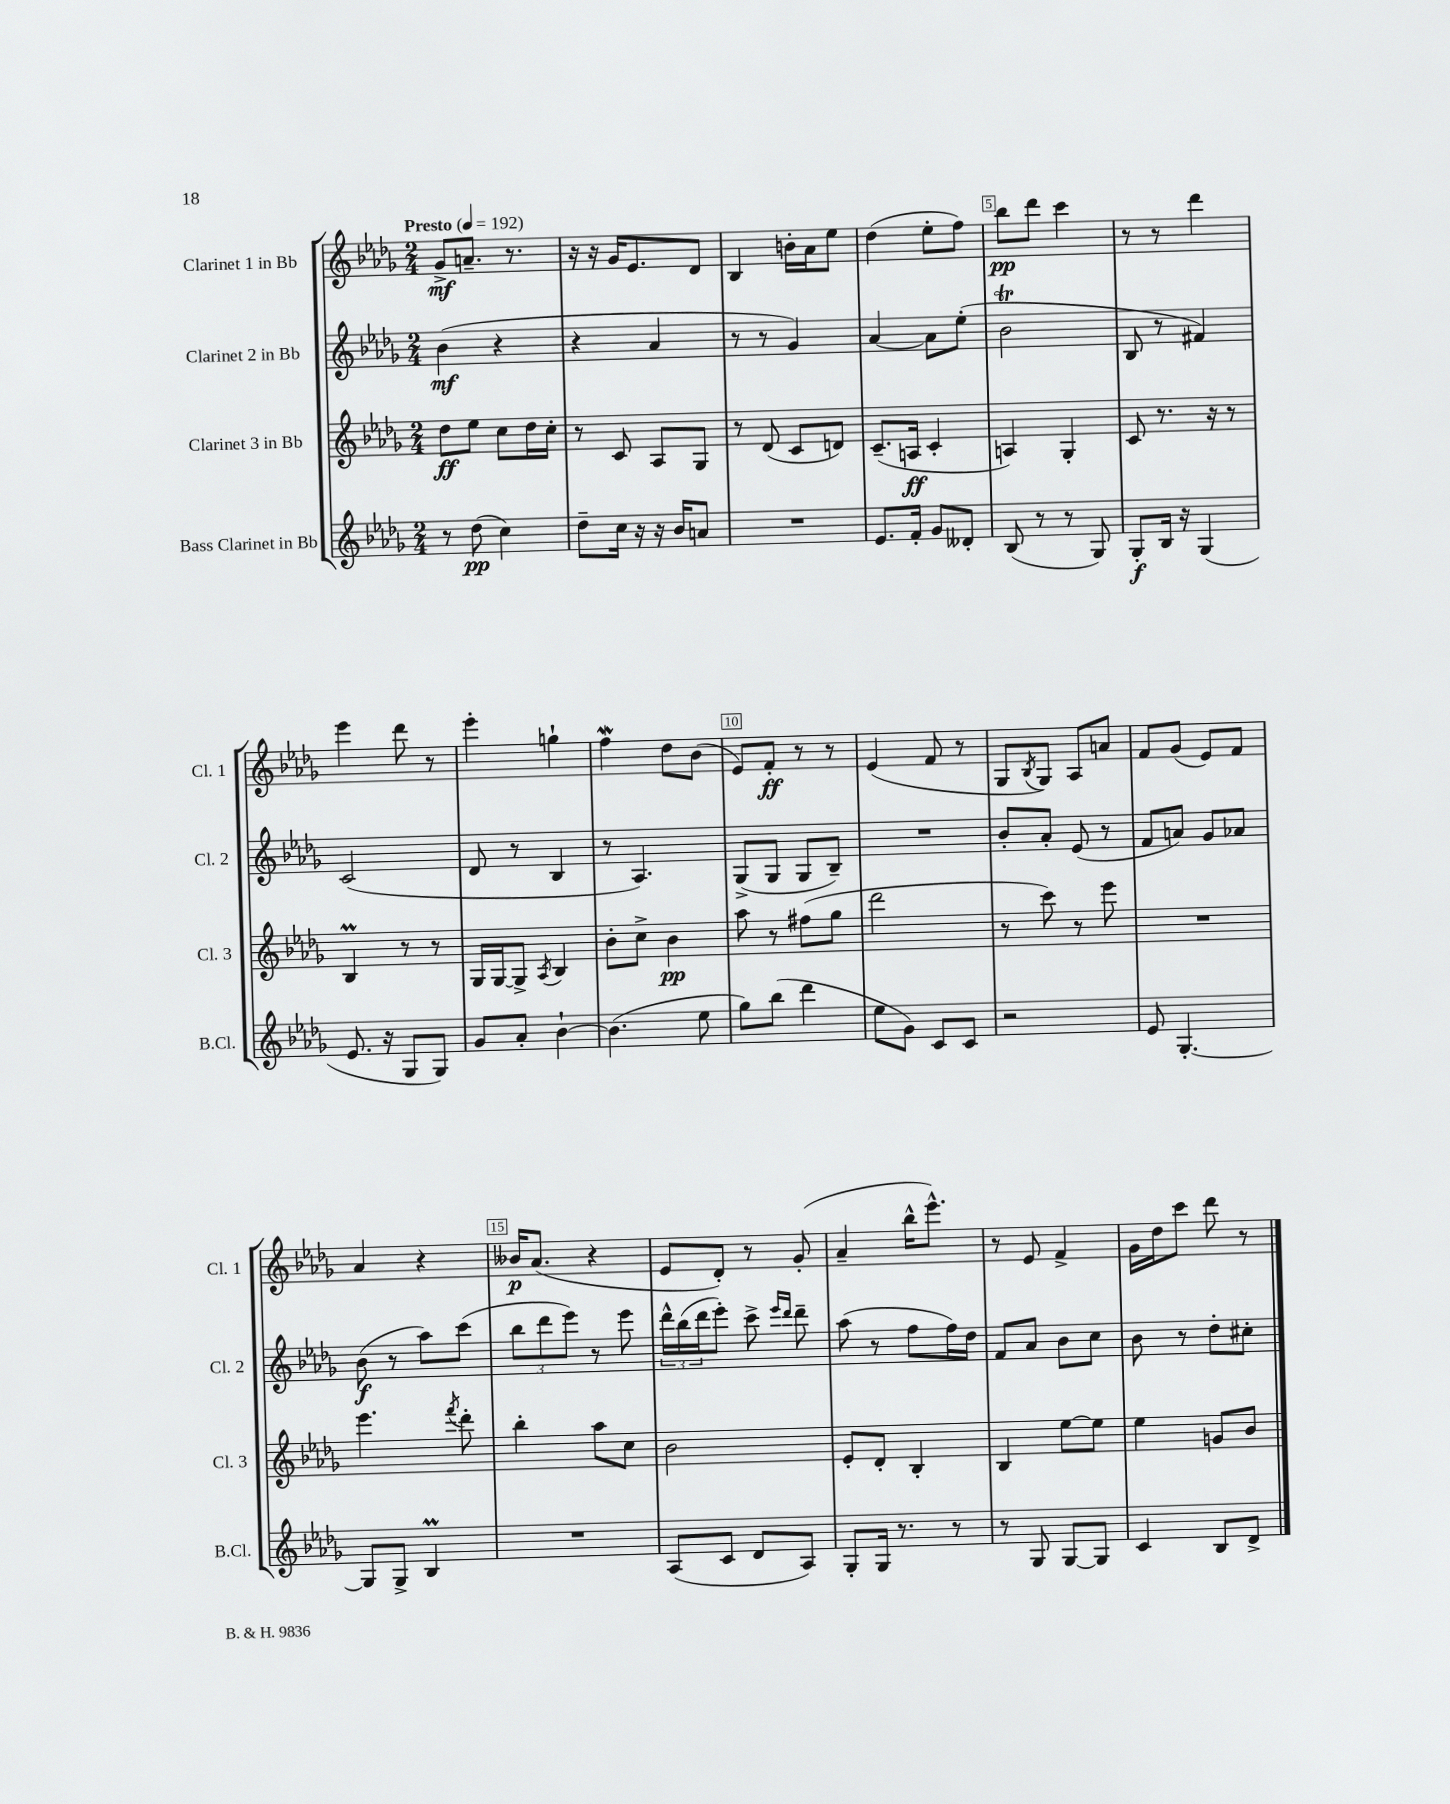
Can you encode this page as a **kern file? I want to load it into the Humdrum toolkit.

**kern	**dynam	**kern	**dynam	**kern	**dynam	**kern	**dynam
*part4	*part4	*part3	*part3	*part2	*part2	*part1	*part1
*staff4	*staff4	*staff3	*staff3	*staff2	*staff2	*staff1	*staff1
*I"Bass Clarinet in Bb	*	*I"Clarinet 3 in Bb	*	*I"Clarinet 2 in Bb	*	*I"Clarinet 1 in Bb	*
*I'B.Cl.	*	*I'Cl. 3	*	*I'Cl. 2	*	*I'Cl. 1	*
*clefG2	*	*clefG2	*	*clefG2	*	*clefG2	*
*k[b-e-a-d-g-]	*	*k[b-e-a-d-g-]	*	*k[b-e-a-d-g-]	*	*k[b-e-a-d-g-]	*
*M2/4	*	*M2/4	*	*M2/4	*	*M2/4	*
*MM192	*	*MM192	*	*MM192	*	*MM192	*
=1	=1	=1	=1	=1	=1	=1	=1
!	!	!	!	!	!	!LO:TX:a:B:t=Presto	!
8r	.	8dd-\L	ff	(4b-\	mf	8g-^/L	mf
(8dd-\	pp	8ee-\J	.	.	.	8.an~/J	.
4cc\)	.	8cc\L	.	4r	.	.	.
.	.	.	.	.	.	8.r	.
.	.	16dd-\L	.	.	.	.	.
.	.	16cc'\JJ	.	.	.	.	.
=2	=2	=2	=2	=2	=2	=2	=2
8dd-~\L	.	8r	.	4r	.	16r	.
.	.	.	.	.	.	16r	.
16cc\Jk	.	8c/	.	.	.	16g-/KL	.
16r	.	.	.	.	.	8.e-/	.
16r	.	8A-/L	.	4a-/	.	.	.
16b-/KL	.	.	.	.	.	.	.
8an/J	.	8G-/J	.	.	.	8d-/J	.
=3	=3	=3	=3	=3	=3	=3	=3
2r	.	8r	.	8r	.	4B-/	.
.	.	(8d-/	.	8r	.	.	.
.	.	8c/L	.	4g-/)	.	16bn'\LL	.
.	.	.	.	.	.	16a-\J	.
.	.	8dn/J)	.	.	.	8ee-\J	.
=4	=4	=4	=4	=4	=4	=4	=4
8.e-/L	.	(8.c~/L	.	[4a-/	.	(4dd-\	.
16f'/Jk	.	16An/Jk	ff	.	.	.	.
8g-/L	.	4c'/	.	8a-\L]	.	8ee-'\L	.
8d--X'/J	.	.	.	(8ee-'\J	.	8ff\J)	.
=5	=5	=5	=5	=5	=5	=5	=5
(8B-/	.	4An/)	.	2b-T\	.	8bb-\L	pp
8r	.	.	.	.	.	8ddd-\J	.
8r	.	4G-'/	.	.	.	4ccc\	.
8G-/)	.	.	.	.	.	.	.
=6	=6	=6	=6	=6	=6	=6	=6
8G-'/L	f	8c/	.	8B-/	.	8r	.
16B-/Jk	.	8.r	.	8r	.	8r	.
16r	.	.	.	.	.	.	.
(4G-/	.	.	.	4f#X/)	.	4ddd-\	.
.	.	16r	.	.	.	.	.
.	.	8r	.	.	.	.	.
!!LO:LB:g=z
=7	=7	=7	=7	=7	=7	=7	=7
8.e-/	.	4B-M/	.	(2c/	.	4eee-\	.
16r	.	.	.	.	.	.	.
8G-/L	.	8r	.	.	.	8ddd-\	.
8G-/J)	.	8r	.	.	.	8r	.
=8	=8	=8	=8	=8	=8	=8	=8
8g-/L	.	16G-/LL	.	8d-/	.	4eee-'\	.
.	.	[16G-/J	.	.	.	.	.
8a-'/J	.	8G-^/J]	.	8r	.	.	.
.	.	8qA-/	.	.	.	.	.
[4b-`\	.	4B-/	.	4B-/	.	4ggn`\	.
=9	=9	=9	=9	=9	=9	=9	=9
(4.b-\]	.	8b-'\L	.	8r	.	4ffW\	.
.	.	8cc^\J	.	4.A-/)	.	.	.
.	.	4b-\	pp	.	.	8dd-\L	.
8ee-\	.	.	.	.	.	(8b-\J	.
=10	=10	=10	=10	=10	=10	=10	=10
8gg-\L)	.	8aa-\	.	(8G-^/L	.	8e-/L)	.
(8bb-\J	.	8r	.	8G-/J	.	8f'/J	ff
4ddd-\	.	(8ff#X\L	.	8G-/L	.	8r	.
.	.	8gg-\J	.	8B-~/J)	.	8r	.
=11	=11	=11	=11	=11	=11	=11	=11
8ee-\L	.	2ddd-\	.	2r	.	(4e-/	.
8g-\J)	.	.	.	.	.	.	.
8c/L	.	.	.	.	.	8f/	.
8c/J	.	.	.	.	.	8r	.
=12	=12	=12	=12	=12	=12	=12	=12
2r	.	8r	.	8b-'/L	.	8G-/L	.
.	.	.	.	.	.	8qB-/	.
.	.	8ccc\)	.	8a-'/J	.	8G-/J)	.
.	.	8r	.	(8e-/	.	8A-/L	.
.	.	8eee-\	.	8r	.	8an/J	.
=13	=13	=13	=13	=13	=13	=13	=13
8e-/	.	2r	.	8f/L	.	8f/L	.
[4.G-'/	.	.	.	8an/J)	.	(8g-/J	.
.	.	.	.	8g-/L	.	8e-/L)	.
.	.	.	.	8a-X/J	.	8f/J	.
!!LO:LB:g=z
=14	=14	=14	=14	=14	=14	=14	=14
8G-/L]	.	4.eee-\	.	(8b-\	f	4a-/	.
8G-^/J	.	.	.	8r	.	.	.
4B-M/	.	.	.	8aa-\L)	.	4r	.
.	.	8qfff/	.	.	.	.	.
.	.	8ddd-'\	.	(8ccc\J	.	.	.
=15	=15	=15	=15	=15	=15	=15	=15
2r	.	4bb-'\	.	12bb-\L	.	16b--X/KL	p
.	.	.	.	.	.	(8.a-/J	.
.	.	.	.	12ddd-\	.	.	.
.	.	.	.	12eee-\J)	.	.	.
.	.	8aa-\L	.	8r	.	4r	.
.	.	8cc\J	.	8eee-\	.	.	.
=16	=16	=16	=16	=16	=16	=16	=16
(8A-/L	.	2b-\	.	24ddd-^^\LL	.	8e-/L	.
.	.	.	.	(24bb-\	.	.	.
.	.	.	.	24ddd-\J	.	.	.
8c/J	.	.	.	8eee-'\J)	.	8d-'/J)	.
8d-/L	.	.	.	8ccc^\	.	8r	.
.	.	.	.	16qqeee-/LL	.	.	.
.	.	.	.	16qqddd-/JJ	.	.	.
8A-/J)	.	.	.	8ddd-~\	.	(8g-'/	.
=17	=17	=17	=17	=17	=17	=17	=17
8G-'/L	.	8e-'/L	.	(8aa-\	.	4a-~/	.
16G-/Jk	.	8d-'/J	.	8r	.	.	.
8.r	.	.	.	.	.	.	.
.	.	4B-'/	.	8ff\L	.	16bb-^^\KL	.
.	.	.	.	.	.	8.eee-^^\J)	.
8r	.	.	.	16ff\L)	.	.	.
.	.	.	.	16dd-\JJ	.	.	.
=18	=18	=18	=18	=18	=18	=18	=18
8r	.	4B-/	.	8f/L	.	8r	.
8G-/	.	.	.	8a-/J	.	8e-/	.
[8G-/L	.	[8ee-\L	.	8b-\L	.	4f^/	.
8G-/J]	.	8ee-\J]	.	8cc\J	.	.	.
=19	=19	=19	=19	=19	=19	=19	=19
4c/	.	4ee-\	.	8b-\	.	16g-\LL	.
.	.	.	.	.	.	16dd-\J	.
.	.	.	.	8r	.	8ccc\J	.
8B-/L	.	8gn/L	.	8dd-'\L	.	8ddd-\	.
8d-^/J	.	8b-/J	.	8cc#X'\J	.	8r	.
==	==	==	==	==	==	==	==
*-	*-	*-	*-	*-	*-	*-	*-
